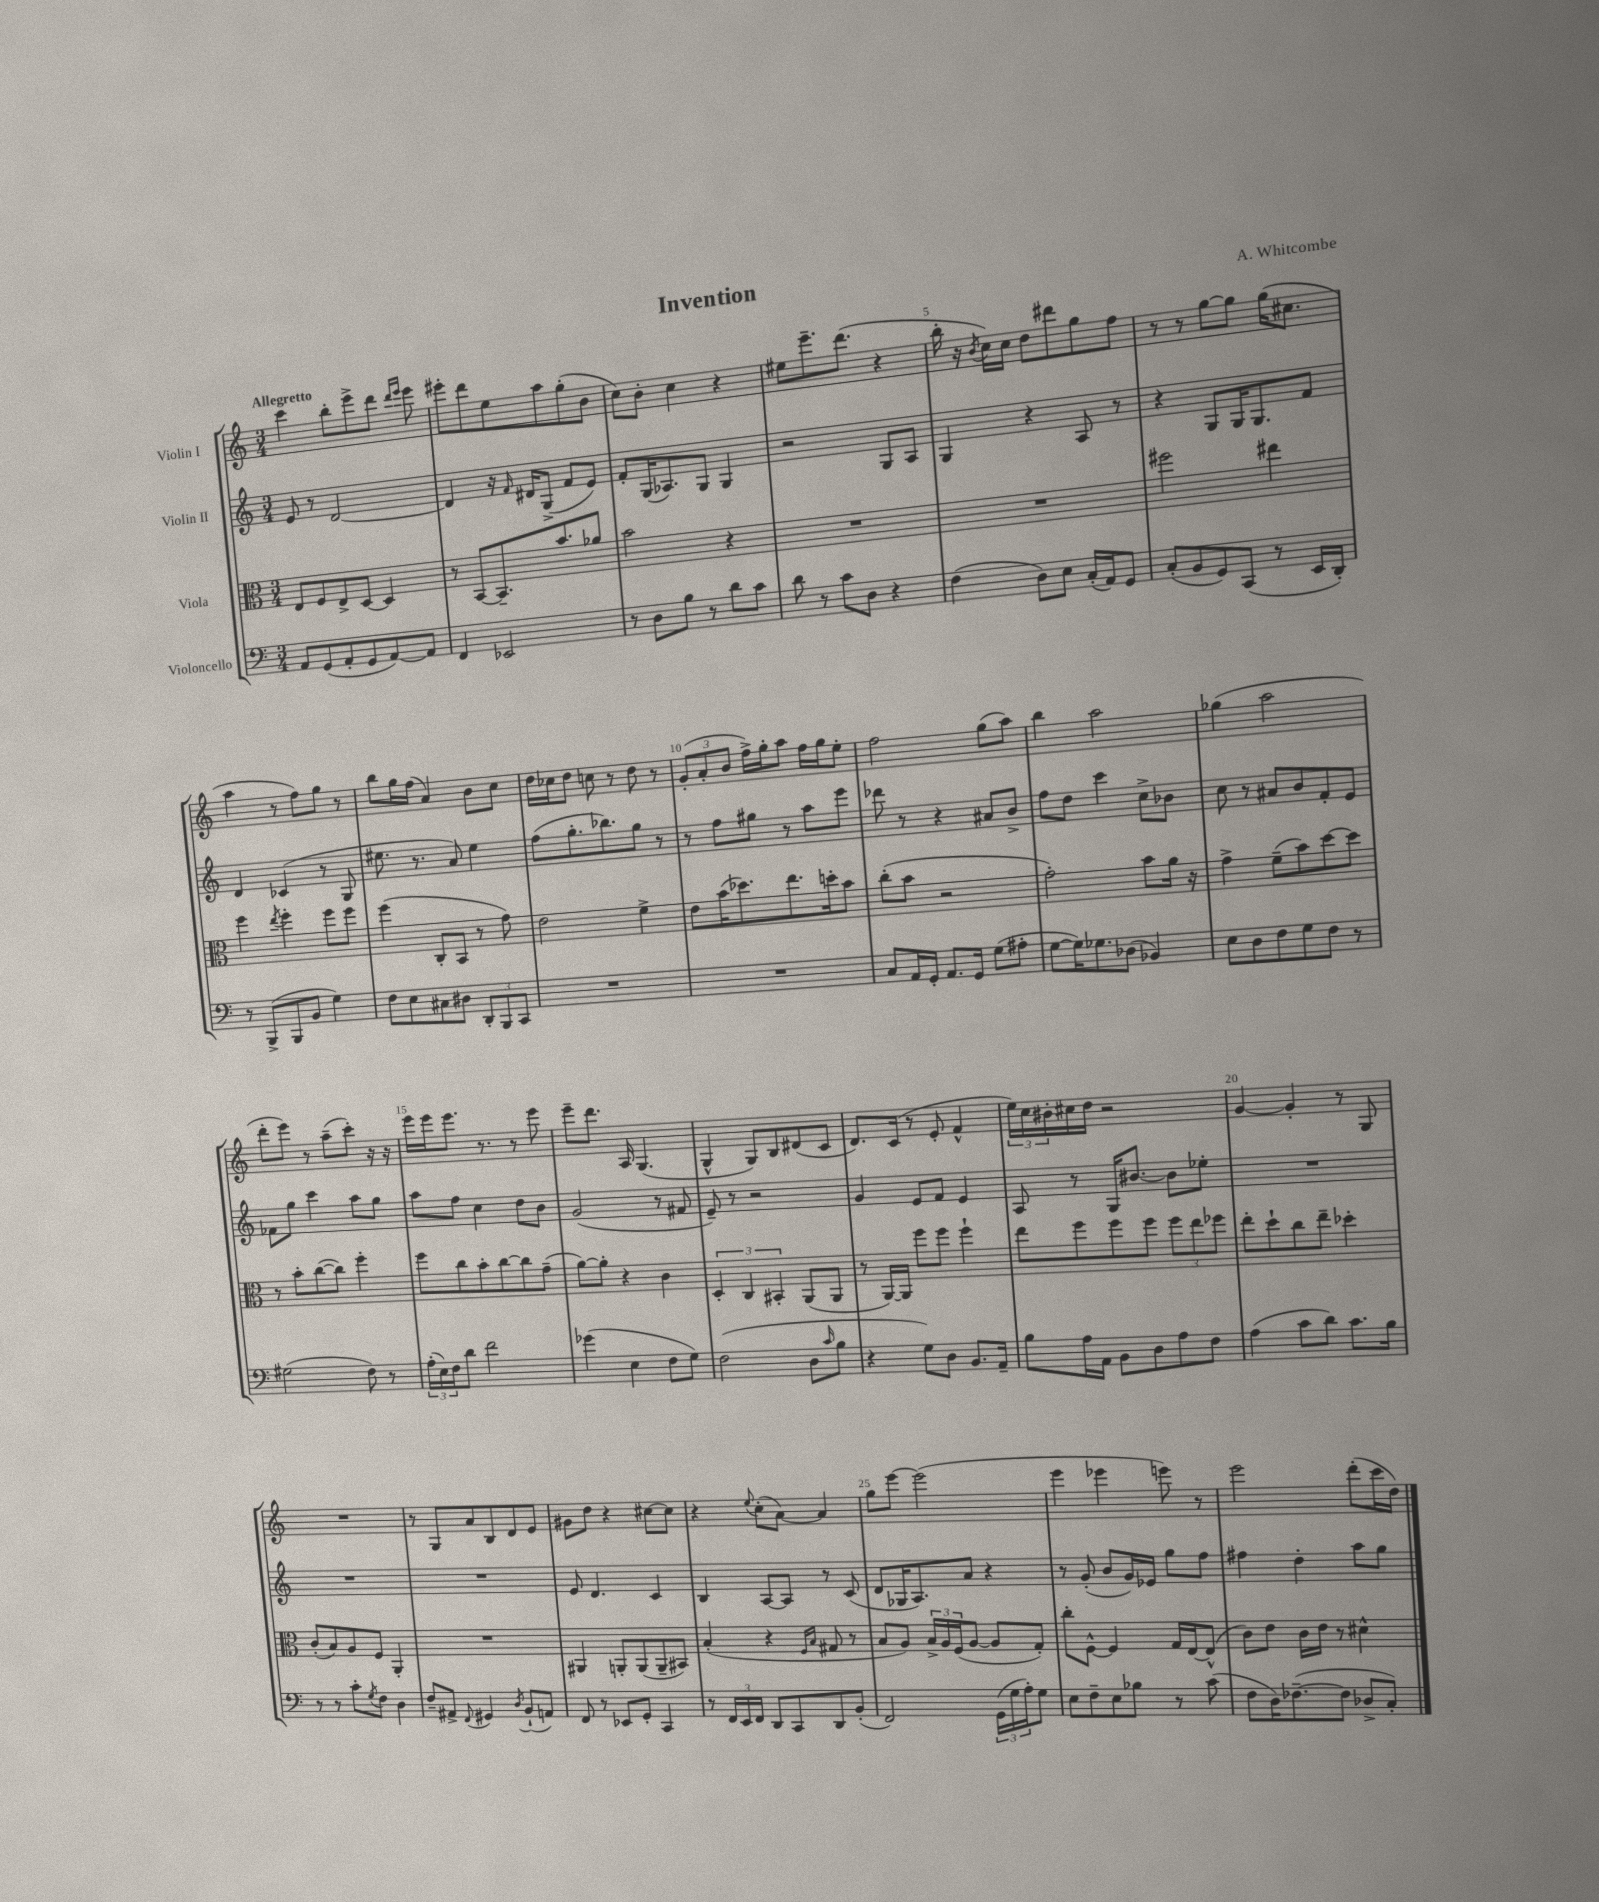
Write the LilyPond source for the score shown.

\header { title = "Invention" composer = "A. Whitcombe" }
<<
\new StaffGroup <<
\new Staff = "s0" \with { instrumentName = "Violin I" } {
    \clef treble \key c \major \numericTimeSignature \time 3/4 \tempo "Allegretto"
    c'''4 b''8-. e'''8-> d'''8 \grace { d'''16 e'''16 } e'''8 |
    eis'''8-. d'''8 e''8 a''8 g''8-.( b'8 |
    c''8) b'8-. c''4 r4 |
    eis''8 e'''8.-- d'''8.( r4 |
    b''16-. r16 \acciaccatura { b'8 } c''16) c''16 d''8 dis'''8 g''8 f''8 |
    r8 r8 g''8~ g''8 g''16( cis''8. |
    a''4 r8 f''8) g''8 r8 |
    b''8 g''16 f''16( a'4) b'8 c''8 |
    d''16 ces''16 d''8 c''8 r8 d''8 r8 |
    \tuplet 3/2 { g'8-.( a'8-. b'8 } f''16->) g''16-. a''8 f''16 g''16 e''8-. |
    f''2 g''8( a''8) |
    b''4 a''2 |
    ges''4( a''2 |
    d'''8-. e'''8) r8 a''8--( c'''8-.) r16 r16 |
    e'''16 e'''16 e'''8. r8. r8 e'''8 |
    e'''8-- d'''8. a16 g4.( |
    g4-^ g8) b8 dis'8( c'8 |
    d'8.) c'16( r8 e'8-. f'4-^ |
    \tuplet 3/2 { e''16) c''16 bis'16-. } cis''16 d''16 r2 |
    g'4~ g'4-. r8 g8 |
    R2. |
    r8 g8 a'8 b8 d'8 e'8 |
    gis'8 d''8 r4 cis''8~ cis''8 |
    r4 \appoggiatura { e''8 } c''8-.( a'8~) a'4 |
    g''8 e'''8~ e'''2( |
    e'''4 ees'''4 e'''8) r8 |
    e'''2 d'''8-.( c'''16 d''16) \bar "|." |
}
\new Staff = "s1" \with { instrumentName = "Violin II" } {
    \clef treble \key c \major \numericTimeSignature \time 3/4
    e'8 r8 d'2~ |
    d'4 r16 \grace { f'16 } dis'16 g8->( f'8 e'8) |
    f'8-. g16( aes8.) g8 g4 |
    r2 g8 a8 |
    g4 r4 a8 r8 |
    r4 g8 g16 g8. f'8 |
    d'4 ces'4( r8 g8 |
    eis''8. r8. a'8) eis''4 |
    f''8( g''8.-. bes''8.) g''8 r8 |
    r8 f''8 gis''8 r8 a''8 e'''8 |
    des'''8 r8 r4 ais'8 b'8-> |
    f''8 d''8 c'''4 c''8-> bes'8 |
    c''8 r8 ais'8 b'8 f'8-. e'8 |
    fes'8 g''8 c'''4 a''8 g''8 |
    a''8 f''8 c''4 d''8 b'8 |
    g'2( r8 fis'8 |
    e'8--) r8 r2 |
    g'4 e'8 f'8 e'4 |
    a8 r8 g16 bis'8.~ bis'8 ees''8-. |
    R2. |
    R2. |
    R2. |
    e'8 d'4. c'4 |
    b4 a8~ a8 r8 c'8( |
    d'8 ges16 a8.) a'8 r4 |
    r8 g'8-.( b'8 g'16) ees'16 g''8 f''8 |
    fis''4 d''4-. a''8 g''8 \bar "|." |
}
\new Staff = "s2" \with { instrumentName = "Viola" } {
    \clef alto \key c \major \numericTimeSignature \time 3/4
    e8 f8 e8-> d8~ d4 |
    r8 b,8~ b,8.-- b'8. aes'8 |
    b'2 r4 |
    R2. |
    R2. |
    fis''2 eis''4 |
    f''4 \acciaccatura { e''8 } f''4-. f''8 f''8 |
    f''4( c8-. b,8 r8 g'8) |
    e'2 f'4-> |
    e'8 b'16( des''8.) e''8. d''16-. b'8 |
    c''8-.( b'8 r2 |
    g'2-.) b'8 a'16 r16 |
    g'4-> f'8--( b'8) d''8~ d''8 |
    r8 b'8-. c''8~( c''8) f''4-. |
    f''8 c''8 b'8-. c''8~ c''8 g'8--( |
    a'8~) a'8-. r4 c'4 |
    \tuplet 3/2 { d4-. c4 bis,4-. } a,8( a,8 |
    r8 a,16~) a,16 f''8 f''8 f''4-! |
    e''8 f''8 f''8 f''8 \tuplet 3/2 { f''8 e''8 fes''8 } |
    e''8-. d''8-! c''8 e''8-- des''4-. |
    c'8-.( b8) a8 f8 a,4-. |
    R2. |
    ais,4 a,8-. a,8( a,8-- bis,8) |
    b4-.( r4 \grace { f16 b16 } gis8 r8 |
    b8 a8) \tuplet 3/2 { b16-> a16 f16( } a8~ a8 g8-.) |
    c''8-. f8~-^ f4 g16 e16~ e8-^( |
    c'8) e'8 c'16 e'16 r8 dis'4-^ \bar "|." |
}
\new Staff = "s3" \with { instrumentName = "Violoncello" } {
    \clef bass \key c \major \numericTimeSignature \time 3/4
    a,8 g,8( a,8-. g,8 a,8~) a,8 |
    f,4 ees,2 |
    r8 d8 b8 r8 d'8 c'8 |
    d'8 r8 c'8 d8 r4 |
    f4( d8) e8 c16-.( a,16) g,8 |
    c8-.( b,8 g,8) c,8( r8 e,16 d,16-.) |
    r8 b,,8->( b,,8 b,8 g4) |
    f8 e8 cis8 dis8 \tuplet 3/2 { d,8-. b,,8 c,8 } |
    R2. |
    R2. |
    c8 a,16 g,16-. a,8. g,16 g8( ais8-. |
    g8~ g16) ges8. des8( bes,4) |
    e8 d8 f8 g8 f8 r8 |
    gis2( f8) r8 |
    \tuplet 3/2 { a16-.( e16) f16 } d'8 f'2 |
    ges'4( e4 f8 g8) |
    f2( d8 \grace { c'16 } b8 |
    r4 g8) d8 b,8. a,16-- |
    b8 a16 a,16 b,8 d8 a8 f8 |
    a4( c'8 d'8) c'8. b16 |
    r8 r8 c'8-. \acciaccatura { g8 } f8 d4 |
    f8-- ais,8-> \appoggiatura { f,8 } gis,4 \acciaccatura { d8 } b,8-!( a,8) |
    f,8 r8 ees,8 g,8-. c,4 |
    r8 \tuplet 3/2 { f,16 e,16 f,16 } d,8 c,8 d,8 b,8-.( |
    f,2) \tuplet 3/2 { g,16( g16 a16-.) } g8 |
    e8 f8-- e8 bes8 r8 c'8( |
    f8 d16) fes8.~--( fes8 des8-> c8-.) \bar "|." |
}
>>
>>
\layout { \context { \Score \override BarNumber.break-visibility = ##(#f #t #t) barNumberVisibility = #(every-nth-bar-number-visible 5) } }
